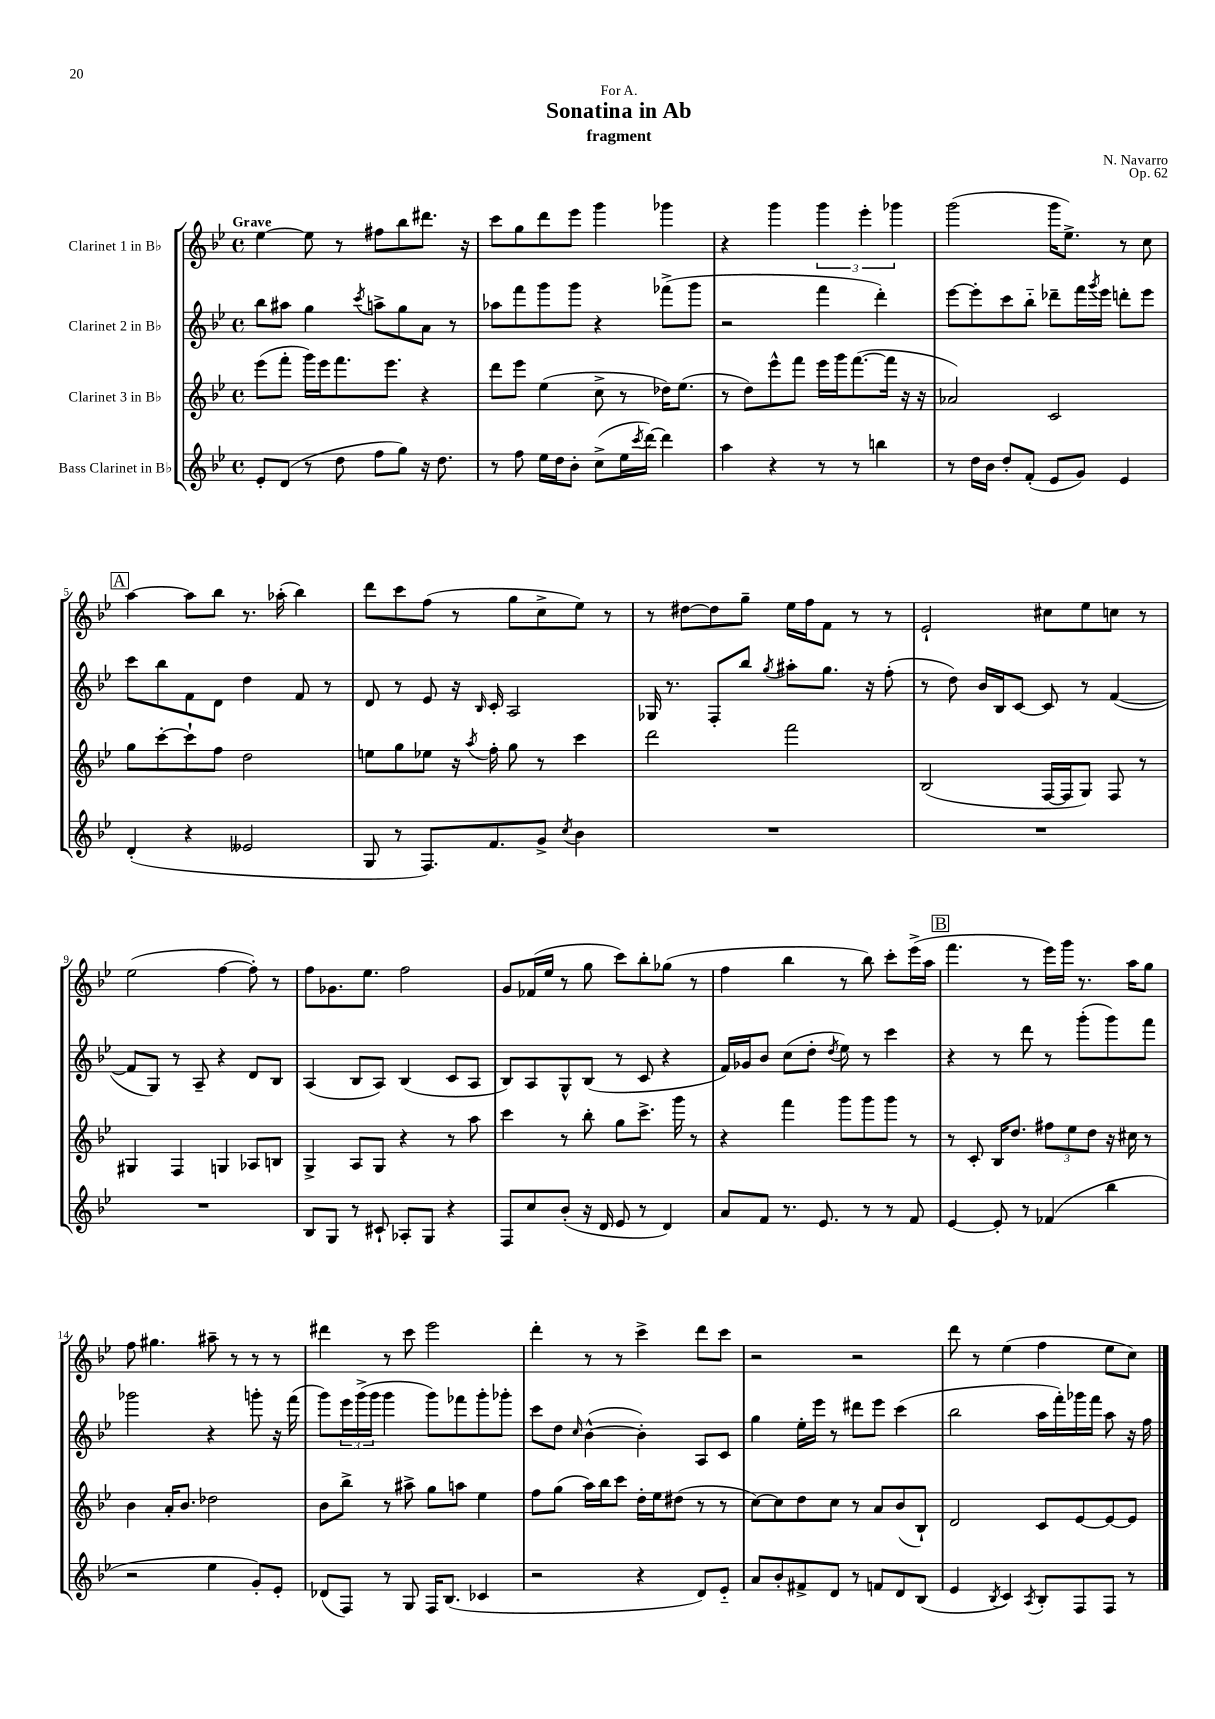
\header { title = "Sonatina in Ab" composer = "N. Navarro" subtitle = "fragment" dedication = "For A." opus = "Op. 62" }
<<
\new StaffGroup <<
\new Staff = "s0" \with { instrumentName = "Clarinet 1 in Bb" } {
    \clef treble \key bes \major \defaultTimeSignature \time 4/4 \tempo "Grave"
    ees''4~ ees''8 r8 fis''8 bes''8 dis'''8. r16 |
    c'''8 g''8 d'''8 ees'''8 g'''4 ges'''4 |
    r4 g'''4 \tuplet 3/2 { g'''4 ees'''4-. ges'''4 } |
    g'''2( g'''16 ees''8.->) r8 c''8 |
    \mark \markup { \box "A" } a''4~ a''8 bes''8 r8. aes''16-.( bes''4) |
    d'''8 c'''8 f''8( r8 g''8 c''8-> ees''8) r8 |
    r8 dis''8~ dis''8 g''8-- ees''16 f''16 f'8 r8 r8 |
    ees'2-! cis''8 ees''8 c''8 r8 |
    ees''2( f''4~ f''8-.) r8 |
    f''8 ges'8. ees''8. f''2 |
    g'8 fes'16( ees''16 r8 g''8 c'''8) bes''8-. ges''8( r8 |
    f''4 bes''4 r8 bes''8) c'''8-. ees'''16->( a''16 |
    \mark \markup { \box "B" } f'''4. r8 ees'''16) g'''16 r8. a''16 g''8 |
    f''8 gis''4. ais''8-- r8 r8 r8 |
    dis'''4 r8 c'''8 ees'''2 |
    d'''4-. r8 r8 c'''4-> d'''8 c'''8 |
    r2 r2 |
    d'''8 r8 ees''4( f''4 ees''8 c''8) \bar "|." |
}
\new Staff = "s1" \with { instrumentName = "Clarinet 2 in Bb" } {
    \clef treble \key bes \major \defaultTimeSignature \time 4/4
    bes''8 ais''8 g''4 \acciaccatura { c'''8 } a''8-> g''8 a'8 r8 |
    aes''8 f'''8 g'''8 g'''8 r4 fes'''8->( g'''8 |
    r2 f'''4 d'''4-.) |
    ees'''8~ ees'''8-. c'''8 bes''8-_ des'''8-- f'''16 \acciaccatura { g'''8 } ees'''16 d'''8-. ees'''8 |
    \mark \markup { \box "A" } c'''8 bes''8 f'8 d'8 d''4 f'8 r8 |
    d'8 r8 ees'8 r16 \grace { bes16 } c'16-. a2 |
    ges16 r8. f8-. bes''8 \acciaccatura { g''8 } ais''8-. g''8. r16 f''8-.( |
    r8 d''8) bes'16 bes16 c'8~ c'8 r8 f'4~( |
    f'8 g8) r8 a8-- r4 d'8 bes8 |
    a4( bes8 a8) bes4( c'8 a8 |
    bes8) a8 g8-^ bes8( r8 c'8 r4 |
    f'16) ges'16 bes'8 c''8( d''8-. \acciaccatura { d''8 } ees''8) r8 c'''4 |
    \mark \markup { \box "B" } r4 r8 d'''8 r8 g'''8-.( g'''8) f'''8 |
    ges'''2 r4 g'''8-. r16 f'''16( |
    g'''8) \tuplet 3/2 { ees'''16 g'''16->( g'''16 } g'''4 g'''8) fes'''8 g'''8-. ges'''8-. |
    c'''8 d''8 \grace { c''16 } bes'4~-^( bes'4-.) a8 c'8 |
    g''4 ees''16-. ees'''16 r8 dis'''8 ees'''8 c'''4( |
    bes''2 a''16 f'''16-.) ges'''16 f'''16 a''8 r16 f''16 \bar "|." |
}
\new Staff = "s2" \with { instrumentName = "Clarinet 3 in Bb" } {
    \clef treble \key bes \major \defaultTimeSignature \time 4/4
    ees'''8( f'''8-. g'''16) ees'''16 f'''8. ees'''8. r4 |
    d'''8 ees'''8 ees''4( c''8-> r8 des''16) ees''8.( |
    r8 d''8) ees'''8-^ f'''8 ees'''16 g'''16 f'''8.~( f'''16 r16 r16 |
    aes'2) c'2 |
    \mark \markup { \box "A" } g''8 c'''8~-. c'''8-! f''8 d''2 |
    e''8 g''8 ees''8 r16 \acciaccatura { a''8 } f''16-. g''8 r8 c'''4 |
    d'''2 f'''2 |
    bes2( f16~ f16 g8) f8 r8 |
    gis4 f4 g4 aes8 b8 |
    g4-> a8 g8 r4 r8 a''8 |
    c'''4 r8 bes''8-. g''8 c'''8.-> g'''16 r8 |
    r4 f'''4 g'''8 g'''8 g'''8 r8 |
    \mark \markup { \box "B" } r8 c'8-. bes16 d''8. \tuplet 3/2 { fis''8 ees''8 d''8 } r16 cis''16 r8 |
    bes'4 a'16-. bes'8. des''2 |
    bes'8 bes''8-> r8 ais''8-> g''8 a''8 ees''4 |
    f''8 g''8( a''16) bes''16 c'''8 d''16-. ees''16 dis''8( r8 r8 |
    c''8~) c''8 d''8 c''8 r8 a'8 bes'8( bes8-!) |
    d'2 c'8 ees'8~ ees'8~ ees'8 \bar "|." |
}
\new Staff = "s3" \with { instrumentName = "Bass Clarinet in Bb" } {
    \clef treble \key bes \major \defaultTimeSignature \time 4/4
    ees'8-. d'8( r8 d''8 f''8 g''8) r16 d''8. |
    r8 f''8 ees''16 d''16 bes'8-. c''8->( ees''16 \acciaccatura { c'''8 } d'''16~) d'''4 |
    a''4 r4 r8 r8 b''4 |
    r8 d''16 bes'16 d''8-. f'8-.( ees'8 g'8) ees'4 |
    \mark \markup { \box "A" } d'4-.( r4 eeses'2 |
    g8 r8 f8.) f'8. g'8-> \acciaccatura { c''8 } bes'4 |
    R1 |
    R1 |
    R1 |
    bes8 g8 r8 cis'8-! aes8-. g8 r4 |
    f8 c''8 bes'8-.( r16 d'16 ees'8 r8 d'4) |
    a'8 f'8 r8. ees'8. r8 r8 f'8 |
    \mark \markup { \box "B" } ees'4~ ees'8-. r8 fes'4( bes''4 |
    r2 ees''4 g'8-.) ees'8-. |
    des'8( f8) r8 g8 f16 bes8.( ces'4 |
    r2 r4 d'8) ees'8-_ |
    a'8 bes'8-. fis'8-> d'8 r8 f'8 d'8 bes8( |
    ees'4 \acciaccatura { bes8 } c'4) \acciaccatura { a8 } bes8-. f8 f8 r8 \bar "|." |
}
>>
>>
